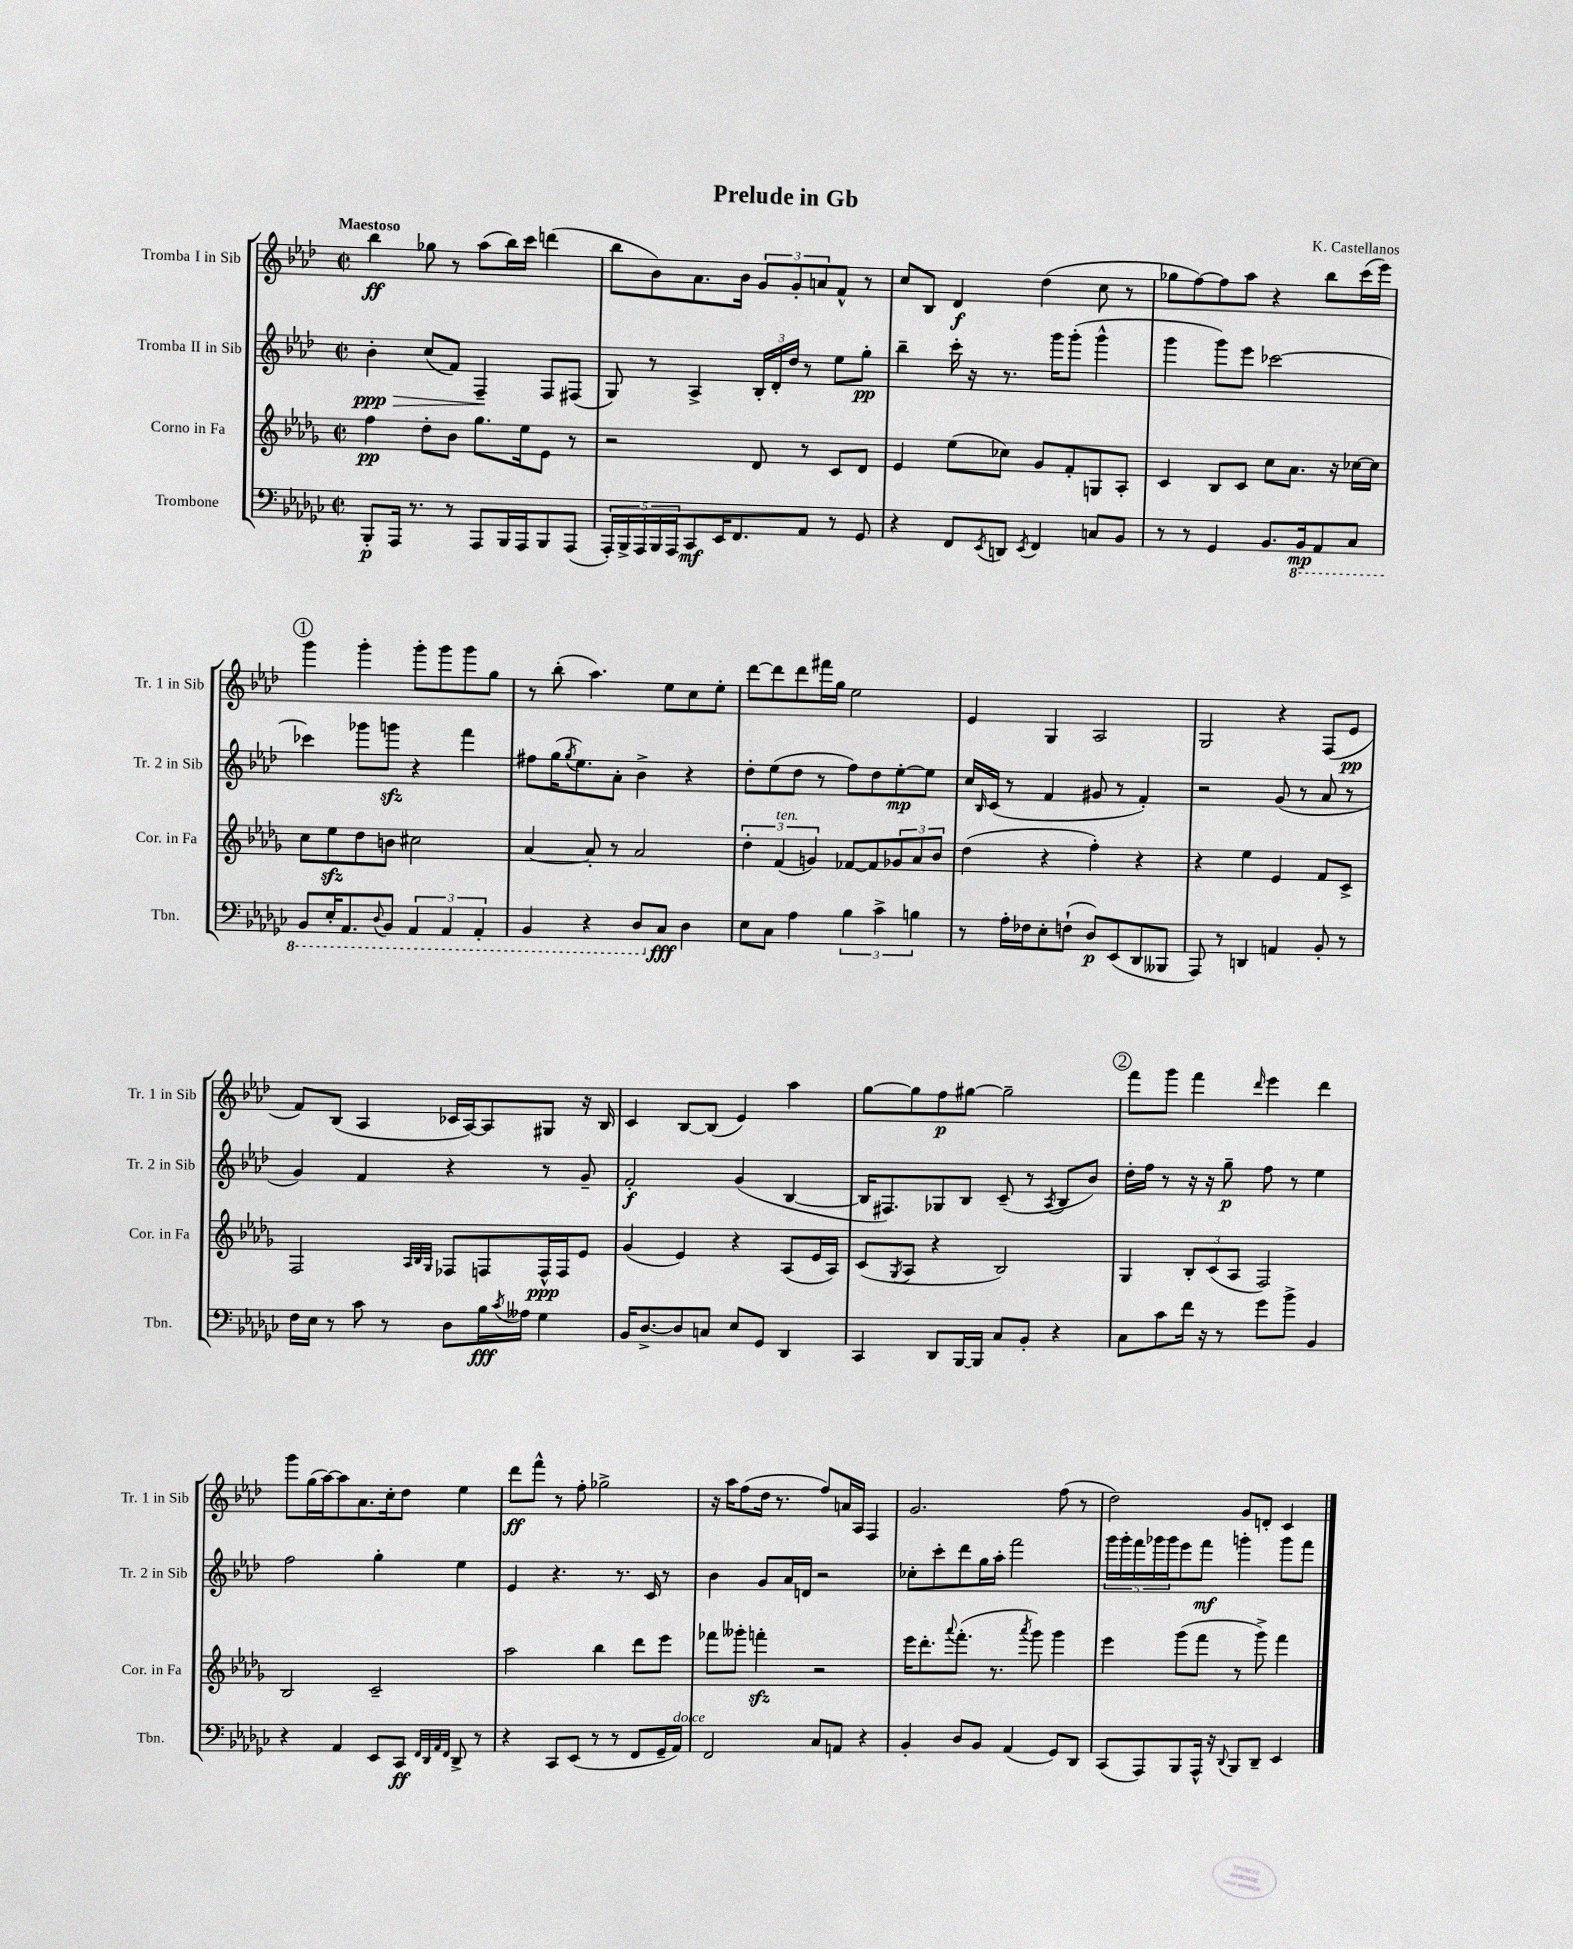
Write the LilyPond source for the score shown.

\header { title = "Prelude in Gb" composer = "K. Castellanos" }
<<
\new StaffGroup <<
\new Staff = "s0" \with { instrumentName = "Tromba I in Sib" shortInstrumentName = "Tr. 1 in Sib" } {
    \clef treble \key aes \major \defaultTimeSignature \time 2/2 \tempo "Maestoso"
    bes''4\ff ges''8 r8 aes''8( bes''16) c'''16 d'''4( |
    bes''8 bes'8) aes'8. bes'16 \tuplet 3/2 { g'8 g'8-. a'8 } f'8-^ r8 |
    c''8 bes8 des'4\f des''4( c''8 r8 |
    ges''8 f''8~) f''8 aes''8 r4 bes''8 c'''16( ees'''16) |
    \mark \markup { \circle "1" } g'''4 g'''4-. g'''8-. g'''8 g'''8 g''8 |
    r8 bes''8-.( aes''4.) ees''8 c''8 ees''8-. |
    des'''8~ des'''8 des'''8 fis'''16 g''16 ees''2 |
    ees'4 g4 aes2 |
    g2 r4 f8( ees'8\pp |
    f'8) bes8( aes4 ces'16 aes16~) aes8 gis8 r16 bes16 |
    c'4 bes8~ bes8( ees'4) aes''4 |
    g''8~ g''8 f''8\p gis''8~ gis''2-- |
    \mark \markup { \circle "2" } f'''8 g'''8 f'''4 \grace { des'''16 } ees'''4 des'''4 |
    g'''8 g''16( aes''16~) aes''8 aes'8. c''16-. des''8 ees''4 |
    des'''8\ff f'''8-^ r8 f''8-. ges''2-> |
    r16 aes''16 f''8( des''16 r8. f''8) a'16 aes16 f4 |
    g'2. f''8( r8 |
    des''2) g'8 d'8-. c'4 \bar "|." |
}
\new Staff = "s1" \with { instrumentName = "Tromba II in Sib" shortInstrumentName = "Tr. 2 in Sib" } {
    \clef treble \key aes \major \defaultTimeSignature \time 2/2
    bes'4-.\ppp\> c''8( f'8) f4--\! f8 fis8( |
    g8) r8 aes4-> \tuplet 3/2 { bes16-. des'16-. des''16 } r8 ees''8 g''8-.\pp |
    bes''4-- c'''16-. r16 r8. g'''16 g'''8-.( g'''4-^ |
    g'''4 g'''8) ees'''8 ces'''2~ |
    \mark \markup { \circle "1" } ces'''4 ges'''8 g'''8\sfz r4 f'''4 |
    fis''8 g''16( \acciaccatura { g''8 } ees''8.) aes'8-. bes'4-> r4 |
    des''8-. ees''8( des''8 r8 f''8) des''8 ees''8~-.\mp ees''8 |
    c''16 \grace { bes16 } c'16( r8 f'4 gis'8 r8 f'4-.) |
    r2 g'8( r8 aes'8 r8 |
    g'4) f'4 r4 r8 g'8-- |
    f'2-.\f g'4( bes4~ |
    bes16 fis8.) ges8 bes8 c'8--( r8 \acciaccatura { aes8 } bes8 bes'8) |
    \mark \markup { \circle "2" } des''16-. f''16 r8 r16 r16 g''8--\p f''8 r8 ees''4 |
    f''2 g''4-. ees''4 |
    ees'4 r4. r8. c'16 r8 |
    bes'4 g'8 aes'16 d'16 r2 |
    ces''8-. c'''8-. des'''8 g''16 aes''16-. f'''2 |
    \tuplet 5/4 { g'''16 g'''16-. f'''16 ges'''16 ges'''16 } ees'''8 f'''8\mf g'''4-. g'''8 f'''8 \bar "|." |
}
\new Staff = "s2" \with { instrumentName = "Corno in Fa" shortInstrumentName = "Cor. in Fa" } {
    \clef treble \key des \major \defaultTimeSignature \time 2/2
    f''4\pp des''8-. bes'8 ges''8. ees''16 ees'8 r8 |
    r2 des'8 r8 c'8 des'8 |
    ees'4 ees''8( ces''8) ges'8 f'8-. g8 aes8-. |
    c'4 bes8 c'8 c''8 aes'8. r16 ces''16~ ces''16 |
    \mark \markup { \circle "1" } c''8 ees''8\sfz des''8 b'8 cis''2 |
    aes'4~ aes'8-. r8 aes'2 |
    \tuplet 3/2 { des''4-. f'4^\markup { \italic "ten." }( g'4) } fes'8~ fes'8 \tuplet 3/2 { ges'8 aes'8 bes'8 } |
    des''4( r4 f''4-.) r4 |
    r4 ees''4 ees'4 f'8 c'8-> |
    f2 \grace { aes32 bes32 ges32 } fes8 f8 f16-^\ppp f16 ees'8 |
    ges'4( ees'4) r4 aes8( ees'16 aes16) |
    c'8( \acciaccatura { ges8 } aes8 r4 bes2) |
    \mark \markup { \circle "2" } ges4 \tuplet 3/2 { bes8-. c'8( aes8 } f2) |
    bes2 c'2-- |
    aes''2 bes''4 des'''8 ees'''8 |
    fes'''8 geses'''8-. f'''4-.\sfz r2 |
    ees'''16 des'''8.-. \appoggiatura { aes'''8 } f'''8.-.( r8. \acciaccatura { aes'''8 } ges'''8) ges'''4 |
    ees'''4 ges'''8( f'''8 r8 ges'''8->) f'''4 \bar "|." |
}
\new Staff = "s3" \with { instrumentName = "Trombone" shortInstrumentName = "Tbn." } {
    \clef bass \key ges \major \defaultTimeSignature \time 2/2
    bes,,8-.\p aes,,16 r8. r8 aes,,8 bes,,16 aes,,16 bes,,8 aes,,8( |
    \tuplet 5/4 { aes,,16-.) bes,,16-> aes,,16 bes,,16 aes,,16 } ces,8\mf ees,16 f,8. aes,8 r8 ges,8 |
    r4 f,8 \acciaccatura { ees,8 } d,8 \acciaccatura { ees,8 } f,4 c8 bes,8 |
    r8 r8 ges,4 bes,8. \ottava #-1 bes,,16\mp aes,,8 ces,8 |
    \mark \markup { \circle "1" } bes,,8 ees,16-. aes,,8. \appoggiatura { des,8 } bes,,8 \tuplet 3/2 { aes,,4 aes,,4 aes,,4-. } |
    bes,,4 r4 des,8 \ottava #0 ces8\fff des4 |
    ees8 ces8 aes4 \tuplet 3/2 { bes4 ces'4-> b4 } |
    r8 aes16-. fes16 ees8-. f8-!( des8\p) ees,8( des,8 beses,,8 |
    aes,,8) r8 d,4 a,4 bes,8-. r8 |
    f16 ees16 r8 ces'8 r8 des8 bes16\fff \acciaccatura { ces'8 } aeses16 ges4 |
    bes,16 des8.~-> des8 c8 ees8 ges,8 des,4 |
    ces,4 des,8 bes,,16~ bes,,16 ces8 bes,8-. r4 |
    \mark \markup { \circle "2" } ces8 ces'8 f'16 r16 r8 ges'8 bes'8-> bes,4 |
    r4 aes,4 ees,8 ces,8\ff \grace { f,32 des,32 aes,32 f,32 } des,8-> r8 |
    r4 ces,8 ees,8( r8 r8 f,8 ges,16-- aes,16^\markup { \italic "dolce" }) |
    f,2 ces8 a,8 r4 |
    bes,4-. des8 bes,8 aes,4( ges,8) des,8 |
    ces,8( aes,,8) bes,,8 aes,,16-^ r16 \appoggiatura { des,8 } bes,,8 des,8-- ees,4 \bar "|." |
}
>>
>>
\layout { \context { \Score \remove "Bar_number_engraver" } }
